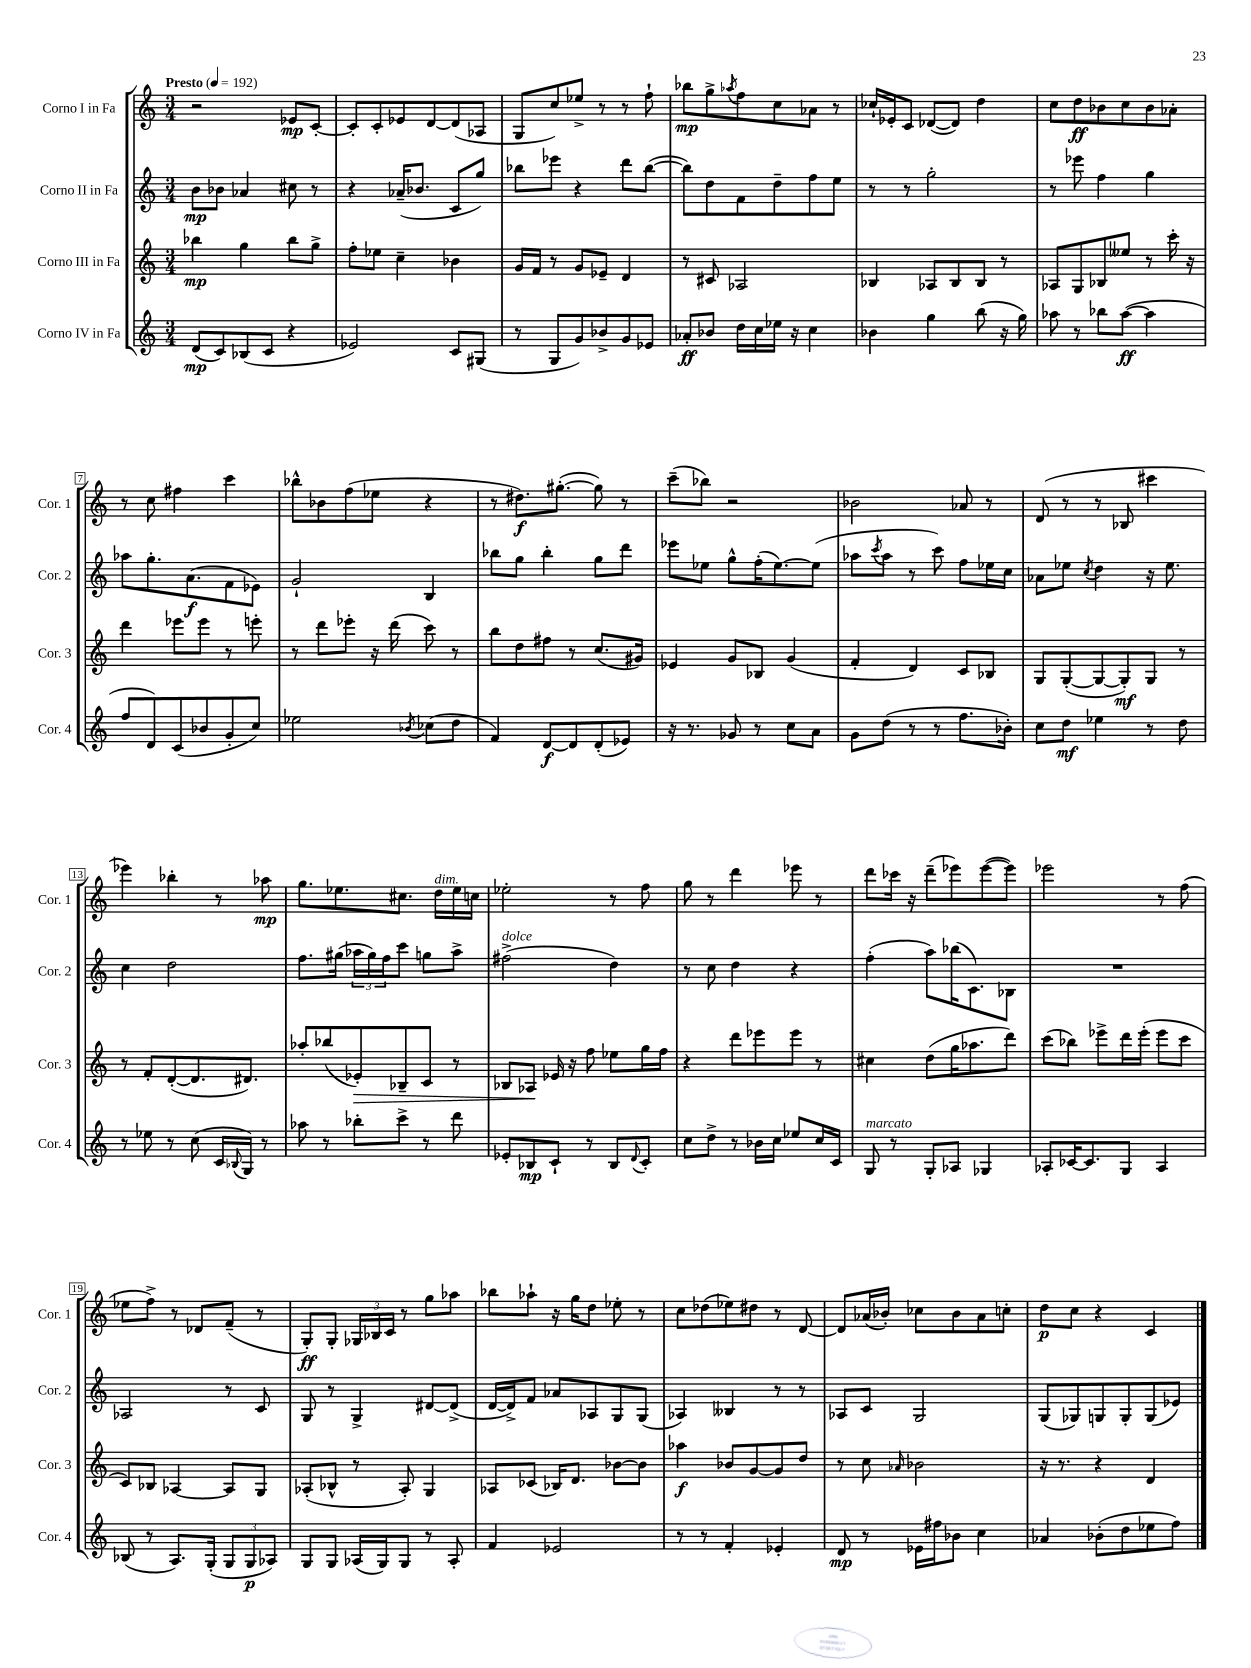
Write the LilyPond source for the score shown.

<<
\new StaffGroup <<
\new Staff = "s0" \with { instrumentName = "Corno I in Fa" shortInstrumentName = "Cor. 1" } {
    \clef treble \key c \major \numericTimeSignature \time 3/4 \tempo "Presto" 4 = 192
    r2 ees'8\mp c'8~-. |
    c'8-. c'8-. ees'8 d'8~ d'8( aes8 |
    g8 c''8) ees''8-> r8 r8 f''8-! |
    bes''8\mp g''8-> \acciaccatura { aes''8 } f''8 c''8 aes'8 r8 |
    ces''16-! ees'16-. c'8 des'8~( des'8) d''4 |
    c''8 d''8\ff bes'8 c''8 bes'8 aes'8-. |
    r8 c''8 fis''4 c'''4 |
    bes''8-^ bes'8 f''8( ees''8 r4 |
    r8 dis''8.\f) gis''8.~-.( gis''8) r8 |
    c'''8--( bes''8) r2 |
    bes'2 aes'8 r8 |
    d'8( r8 r8 bes8 cis'''4 |
    ees'''4) bes''4-. r8 aes''8\mp |
    g''8. ees''8. cis''8. d''16^\markup { \italic "dim." } ees''16 c''16 |
    ees''2-. r8 f''8 |
    g''8 r8 d'''4 ees'''8 r8 |
    d'''8 ces'''16 r16 d'''8--( ees'''8) ees'''8~( ees'''8) |
    ees'''2 r8 f''8( |
    ees''8 f''8->) r8 des'8 f'8--( r8 |
    g8-.\ff) g8-. \tuplet 3/2 { ges16 bes16 c'16 } r8 g''8 aes''8 |
    bes''8 aes''8-! r16 g''16 d''8 ees''8-. r8 |
    c''8 des''8( ees''8) dis''8 r8 d'8~ |
    d'8 aes'16( bes'16-.) ces''8 bes'8 aes'8 c''8-. |
    d''8\p c''8 r4 c'4 \bar "|." |
}
\new Staff = "s1" \with { instrumentName = "Corno II in Fa" shortInstrumentName = "Cor. 2" } {
    \clef treble \key c \major \numericTimeSignature \time 3/4
    b'8\mp bes'8 aes'4 cis''8 r8 |
    r4 aes'16--( bes'8. c'8 g''8) |
    bes''8 ees'''8 r4 d'''8 bes''8~( |
    bes''8) d''8 f'8 d''8-- f''8 e''8 |
    r8 r8 g''2-. |
    r8 ees'''8 f''4 g''4 |
    aes''8 g''8.-. a'8.\f( f'8 ees'8) |
    g'2-! b4 |
    bes''8 g''8 bes''4-. g''8 d'''8 |
    ees'''8 ees''8 g''8-^ f''16-.( ees''8.~) ees''8( |
    aes''8 \acciaccatura { c'''8 } aes''8 r8 c'''8) f''8 ees''16 c''16 |
    aes'8 ees''8 \acciaccatura { c''8 } d''4 r16 ees''8. |
    c''4 d''2 |
    f''8. gis''16( \tuplet 3/2 { aes''16 gis''16) f''16 } c'''8 g''8 aes''8-> |
    fis''2->^\markup { \italic "dolce" }( d''4) |
    r8 c''8 d''4 r4 |
    f''4-.( a''8) bes''16( c'8.) bes8 |
    R2. |
    aes2 r8 c'8 |
    g8 r8 g4-> dis'8~ dis'8->( |
    d'16~ d'16->) f'8 aes'8 aes8 g8 g8( |
    aes4) beses4 r8 r8 |
    aes8 c'8 g2 |
    g8( ges8) g8 g8-. g8( ees'8) \bar "|." |
}
\new Staff = "s2" \with { instrumentName = "Corno III in Fa" shortInstrumentName = "Cor. 3" } {
    \clef treble \key c \major \numericTimeSignature \time 3/4
    bes''4\mp g''4 bes''8 g''8-> |
    f''8-. ees''8 c''4-- bes'4 |
    g'16 f'16 r8 g'8 ees'8-- d'4 |
    r8 cis'8 aes2 |
    bes4 aes8 bes8 bes8 r8 |
    aes8 g8 bes8 eeses''8 r8 c'''16-. r16 |
    d'''4 ees'''8 ees'''8 r8 e'''8-. |
    r8 d'''8 ees'''8-. r16 d'''16( c'''8) r8 |
    b''8 d''8 fis''8 r8 c''8.( gis'16) |
    ees'4 g'8 bes8 g'4( |
    f'4-. d'4) c'8 bes8 |
    g8 g8~-.( g8~ g8-.\mf) g8 r8 |
    r8 f'8-. d'8~-.( d'8. dis'8.) |
    aes''8-. bes''8( ees'8-.\>) bes8-- c'8 r8 |
    bes8 aes8\! ees'16 r16 f''8 ees''8 g''16 f''16 |
    r4 d'''8 ees'''8 ees'''8 r8 |
    cis''4 d''8( g''16 aes''8. d'''8) |
    c'''8( bes''8) ees'''8-> d'''16 ees'''16-.( ees'''8 c'''8 |
    c'8) bes8 aes4~ aes8 g8 |
    aes8-.( bes8-^ r8 aes8-.) g4 |
    aes8 ces'8( bes16) d'8. bes'8~ bes'8 |
    aes''4\f bes'8 g'8~ g'8 d''8 |
    r8 c''8 \grace { aes'16 } bes'2 |
    r16 r8. r4 d'4 \bar "|." |
}
\new Staff = "s3" \with { instrumentName = "Corno IV in Fa" shortInstrumentName = "Cor. 4" } {
    \clef treble \key c \major \numericTimeSignature \time 3/4
    d'8\mp( c'8) bes8( c'8 r4 |
    ees'2) c'8 gis8( |
    r8 g8 g'8) bes'8-> g'8 ees'8 |
    aes'8-.\ff bes'8 d''16 c''16 ees''16 r16 c''4 |
    bes'4 g''4 b''8( r16 g''16) |
    aes''8 r8 bes''8 aes''8~\ff( aes''4 |
    f''8 d'8) c'8( bes'8 g'8-. c''8) |
    ees''2 \acciaccatura { bes'8 } ces''8( d''8 |
    f'4) d'8~\f d'8 d'8-.( ees'8) |
    r16 r8. ges'8 r8 c''8 a'8 |
    g'8 d''8( r8 r8 f''8. bes'16-.) |
    c''8 d''8\mf ees''4 r8 d''8 |
    r8 ees''8 r8 c''8( c'16 \appoggiatura { bes8 } g16) r8 |
    aes''8 r8 bes''8-. c'''8-> r8 d'''8 |
    ees'8-. bes8\mp c'8-! r8 bes8 \appoggiatura { d'8 } c'8-. |
    c''8 d''8-> r8 bes'16 c''16 ees''8 c''16 c'16 |
    g8^\markup { \italic "marcato" } r8 g8-. aes8 ges4 |
    aes8-. ces'16~ ces'8. g8 aes4 |
    bes8( r8 a8.) g16-.( \tuplet 3/2 { g8 g8\p aes8) } |
    g8 g8 aes16( g16) g8 r8 aes8-. |
    f'4 ees'2 |
    r8 r8 f'4-. ees'4-. |
    d'8\mp r8 ees'16 fis''16 bes'8 c''4 |
    aes'4 bes'8-.( d''8 ees''8 f''8) \bar "|." |
}
>>
>>
\layout { \context { \Score \override BarNumber.stencil = #(make-stencil-boxer 0.1 0.3 ly:text-interface::print) } }
